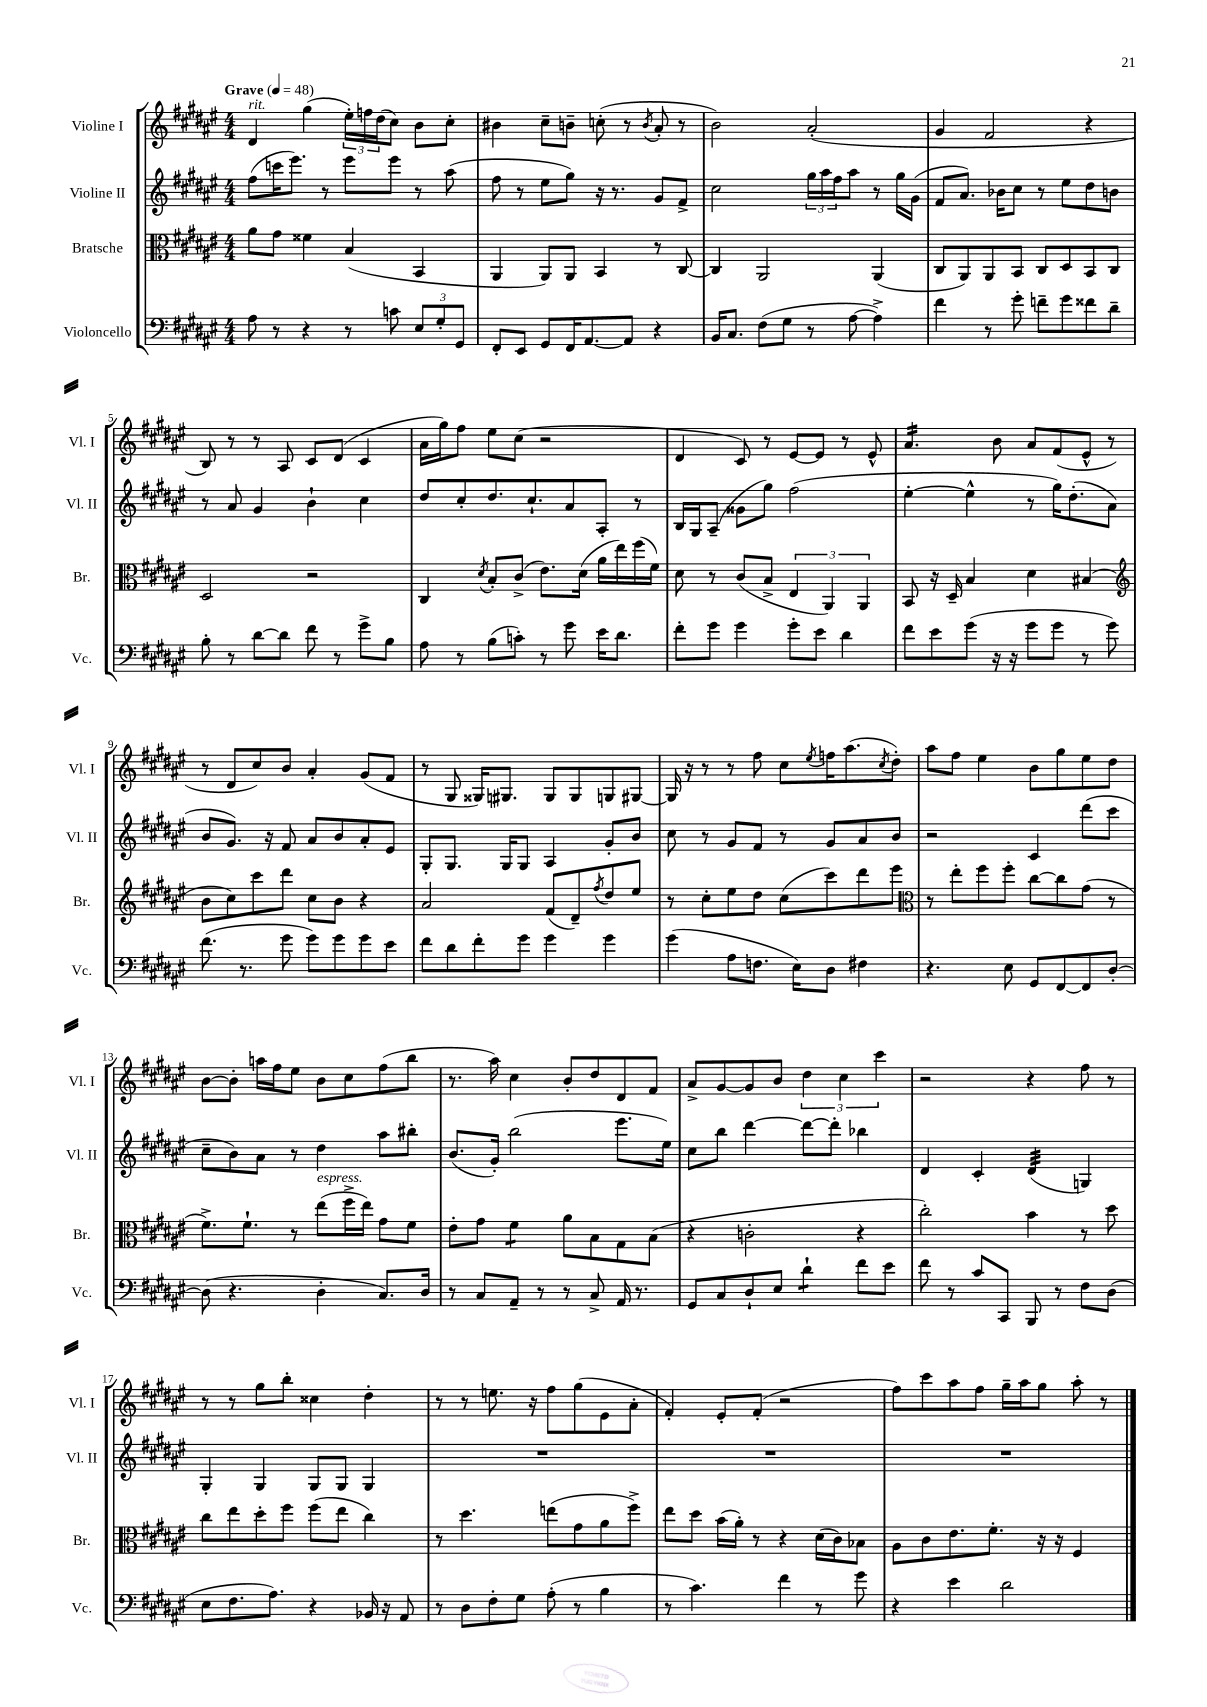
<<
\new StaffGroup <<
\new Staff = "s0" \with { instrumentName = "Violine I" shortInstrumentName = "Vl. I" } {
    \clef treble \key fis \major \numericTimeSignature \time 4/4 \tempo "Grave" 4 = 48
    dis'4^\markup { \italic "rit." } gis''4( \tuplet 3/2 { eis''16-.) f''16 dis''16( } cis''8) b'8 cis''8-. |
    bis'4 cis''8-- b'8-- c''8-.( r8 \acciaccatura { b'8 } ais'8-. r8 |
    b'2) ais'2-.( |
    gis'4 fis'2 r4 |
    b8) r8 r8 ais8 cis'8 dis'8( cis'4 |
    ais'16 gis''16) fis''8 eis''8 cis''8( r2 |
    dis'4 cis'8) r8 eis'8~ eis'8 r8 eis'8-^ |
    ais'4.:16 b'8 ais'8 fis'8( eis'8-^ r8 |
    r8 dis'8 cis''8) b'8 ais'4-. gis'8( fis'8 |
    r8 gis8 gisis16) gis8. gis8 gis8 g8 gis8~ |
    gis16 r16 r8 r8 fis''8 cis''8 \acciaccatura { eis''8 } f''16 ais''8.( \acciaccatura { cis''8 } dis''8-.) |
    ais''8 fis''8 eis''4 b'8 gis''8 eis''8 dis''8 |
    b'8~ b'8-. a''16 fis''16 eis''8 b'8 cis''8 fis''8( b''8 |
    r8. ais''16) cis''4 b'8-. dis''8 dis'8 fis'8 |
    ais'8-> gis'8~ gis'8 b'8 \tuplet 3/2 { dis''4 cis''4 cis'''4 } |
    r2 r4 fis''8 r8 |
    r8 r8 gis''8 b''8-. cisis''4 dis''4-. |
    r8 r8 e''8. r16 fis''8 gis''8( eis'8 ais'8-. |
    fis'4-.) eis'8-. fis'8-.( r2 |
    fis''8) cis'''8 ais''8 fis''8 gis''16-- ais''16 gis''8 ais''8-. r8 \bar "|." |
}
\new Staff = "s1" \with { instrumentName = "Violine II" shortInstrumentName = "Vl. II" } {
    \clef treble \key fis \major \numericTimeSignature \time 4/4
    fis''8( c'''16 eis'''8.) r8 eis'''8 eis'''8 r8 ais''8( |
    fis''8 r8 eis''8 gis''8) r16 r8. gis'8 fis'8-> |
    cis''2 \tuplet 3/2 { gis''16 ais''16 fis''16 } ais''8 r8 gis''16 gis'16( |
    fis'8 ais'8.) bes'16 cis''8 r8 eis''8 dis''8 b'8 |
    r8 ais'8 gis'4 b'4-! cis''4 |
    dis''8 cis''8-. dis''8. cis''8.-! ais'8 ais8-. r8 |
    b16 gis16 ais8--( gisis'8 gis''8) fis''2( |
    eis''4~-. eis''4-^ r8 gis''16) dis''8.-.( ais'8 |
    b'8 gis'8.) r16 fis'8 ais'8 b'8 ais'8-. eis'8 |
    gis8-. gis8. gis16 gis8 ais4 gis'8-. b'8 |
    cis''8 r8 gis'8 fis'8 r8 gis'8 ais'8 b'8 |
    r2 cis'4 dis'''8( cis'''8 |
    cis''8-- b'8) ais'8 r8 dis''4 ais''8 bis''8-. |
    b'8.( gis'16-.) b''2( eis'''8. eis''16) |
    cis''8 b''8 dis'''4~ dis'''8~ dis'''8-. bes''4 |
    dis'4 cis'4-. dis'4:32( g4) |
    gis4-. gis4 gis8 gis8 gis4 |
    R1 |
    R1 |
    R1 \bar "|." |
}
\new Staff = "s2" \with { instrumentName = "Bratsche" shortInstrumentName = "Br." } {
    \clef alto \key fis \major \numericTimeSignature \time 4/4
    ais'8 gis'8 fisis'4 b4( b,4 |
    ais,4 ais,8) ais,8 b,4 r8 cis8~ |
    cis4 ais,2 ais,4( |
    cis8 ais,8) ais,8 b,8 cis8 dis8 b,8 cis8 |
    dis2 r2 |
    cis4 \acciaccatura { dis'8 } b8-. cis'8->( eis'8.) dis'16( ais'16 eis''16) fis''16( fis'16) |
    dis'8 r8 cis'8( b8-> \tuplet 3/2 { eis4 ais,4) ais,4 } |
    b,8 r16 dis16-- b4 dis'4 bis4( |
    \clef treble b'8 cis''8) cis'''8 dis'''8 cis''8 b'8 r4 |
    ais'2 fis'8( dis'8--) \acciaccatura { fis''8 } dis''8 eis''8 |
    r8 cis''8-. eis''8 dis''8 cis''8( cis'''8) dis'''8 eis'''8 |
    \clef alto r8 eis''8-. fis''8 fis''8-. cis''8~ cis''8 gis'8( r8 |
    fis'8.->) fis'8.-! r8 eis''8^\markup { \italic "espress." }( fis''16-> eis''16) gis'8 fis'8 |
    eis'8-. gis'8 fis'4:8 ais'8 b8 gis8 b8( |
    r4 c'2-. r4 |
    cis''2-.) b'4 r8 dis''8 |
    cis''8 eis''8 dis''8-. fis''8 fis''8( eis''8 cis''4) |
    r8 dis''4. e''8( gis'8 ais'8 fis''8->) |
    eis''8 dis''8 b'16( ais'16-.) r8 r4 dis'16( cis'16) bes8 |
    ais8 cis'8 eis'8. fis'8.-. r16 r16 fis4 \bar "|." |
}
\new Staff = "s3" \with { instrumentName = "Violoncello" shortInstrumentName = "Vc." } {
    \clef bass \key fis \major \numericTimeSignature \time 4/4
    ais8 r8 r4 r8 c'8 \tuplet 3/2 { eis8 gis8-. gis,8 } |
    fis,8-. eis,8 gis,8 fis,16 ais,8.~ ais,8 r4 |
    b,16 cis8. fis8( gis8 r8 ais8~ ais4->) |
    fis'4 r8 gis'8-. f'8-- gis'8 fisis'8 dis'8-- |
    b8-. r8 dis'8~ dis'8 fis'8 r8 gis'8-> b8 |
    ais8 r8 b8( c'8-.) r8 gis'8 eis'16 dis'8. |
    fis'8-. gis'8 gis'4 gis'8-. eis'8 dis'4 |
    fis'8 eis'8 gis'8( r16 r16 gis'8 gis'8 r8 gis'8) |
    fis'8.( r8. gis'8 gis'8) gis'8 gis'8 eis'8 |
    fis'8 dis'8 fis'8-. gis'8 gis'4 gis'4 |
    gis'4( ais8 f8. eis16) dis8 fis4 |
    r4. eis8 gis,8 fis,8~ fis,8 dis8~-. |
    dis8( r4. dis4-. cis8.) dis16 |
    r8 cis8 ais,8-- r8 r8 cis8-> ais,16 r8. |
    gis,8 cis8 dis8-! eis8 dis'4:8-! fis'8 eis'8 |
    fis'8 r8 cis'8 cis,8 b,,8 r8 fis8 dis8( |
    eis8 fis8. ais8.) r4 bes,16 r16 ais,8 |
    r8 dis8 fis8-. gis8 ais8-.( r8 b4 |
    r8 cis'4.) fis'4 r8 gis'8 |
    r4 eis'4 dis'2 \bar "|." |
}
>>
>>
